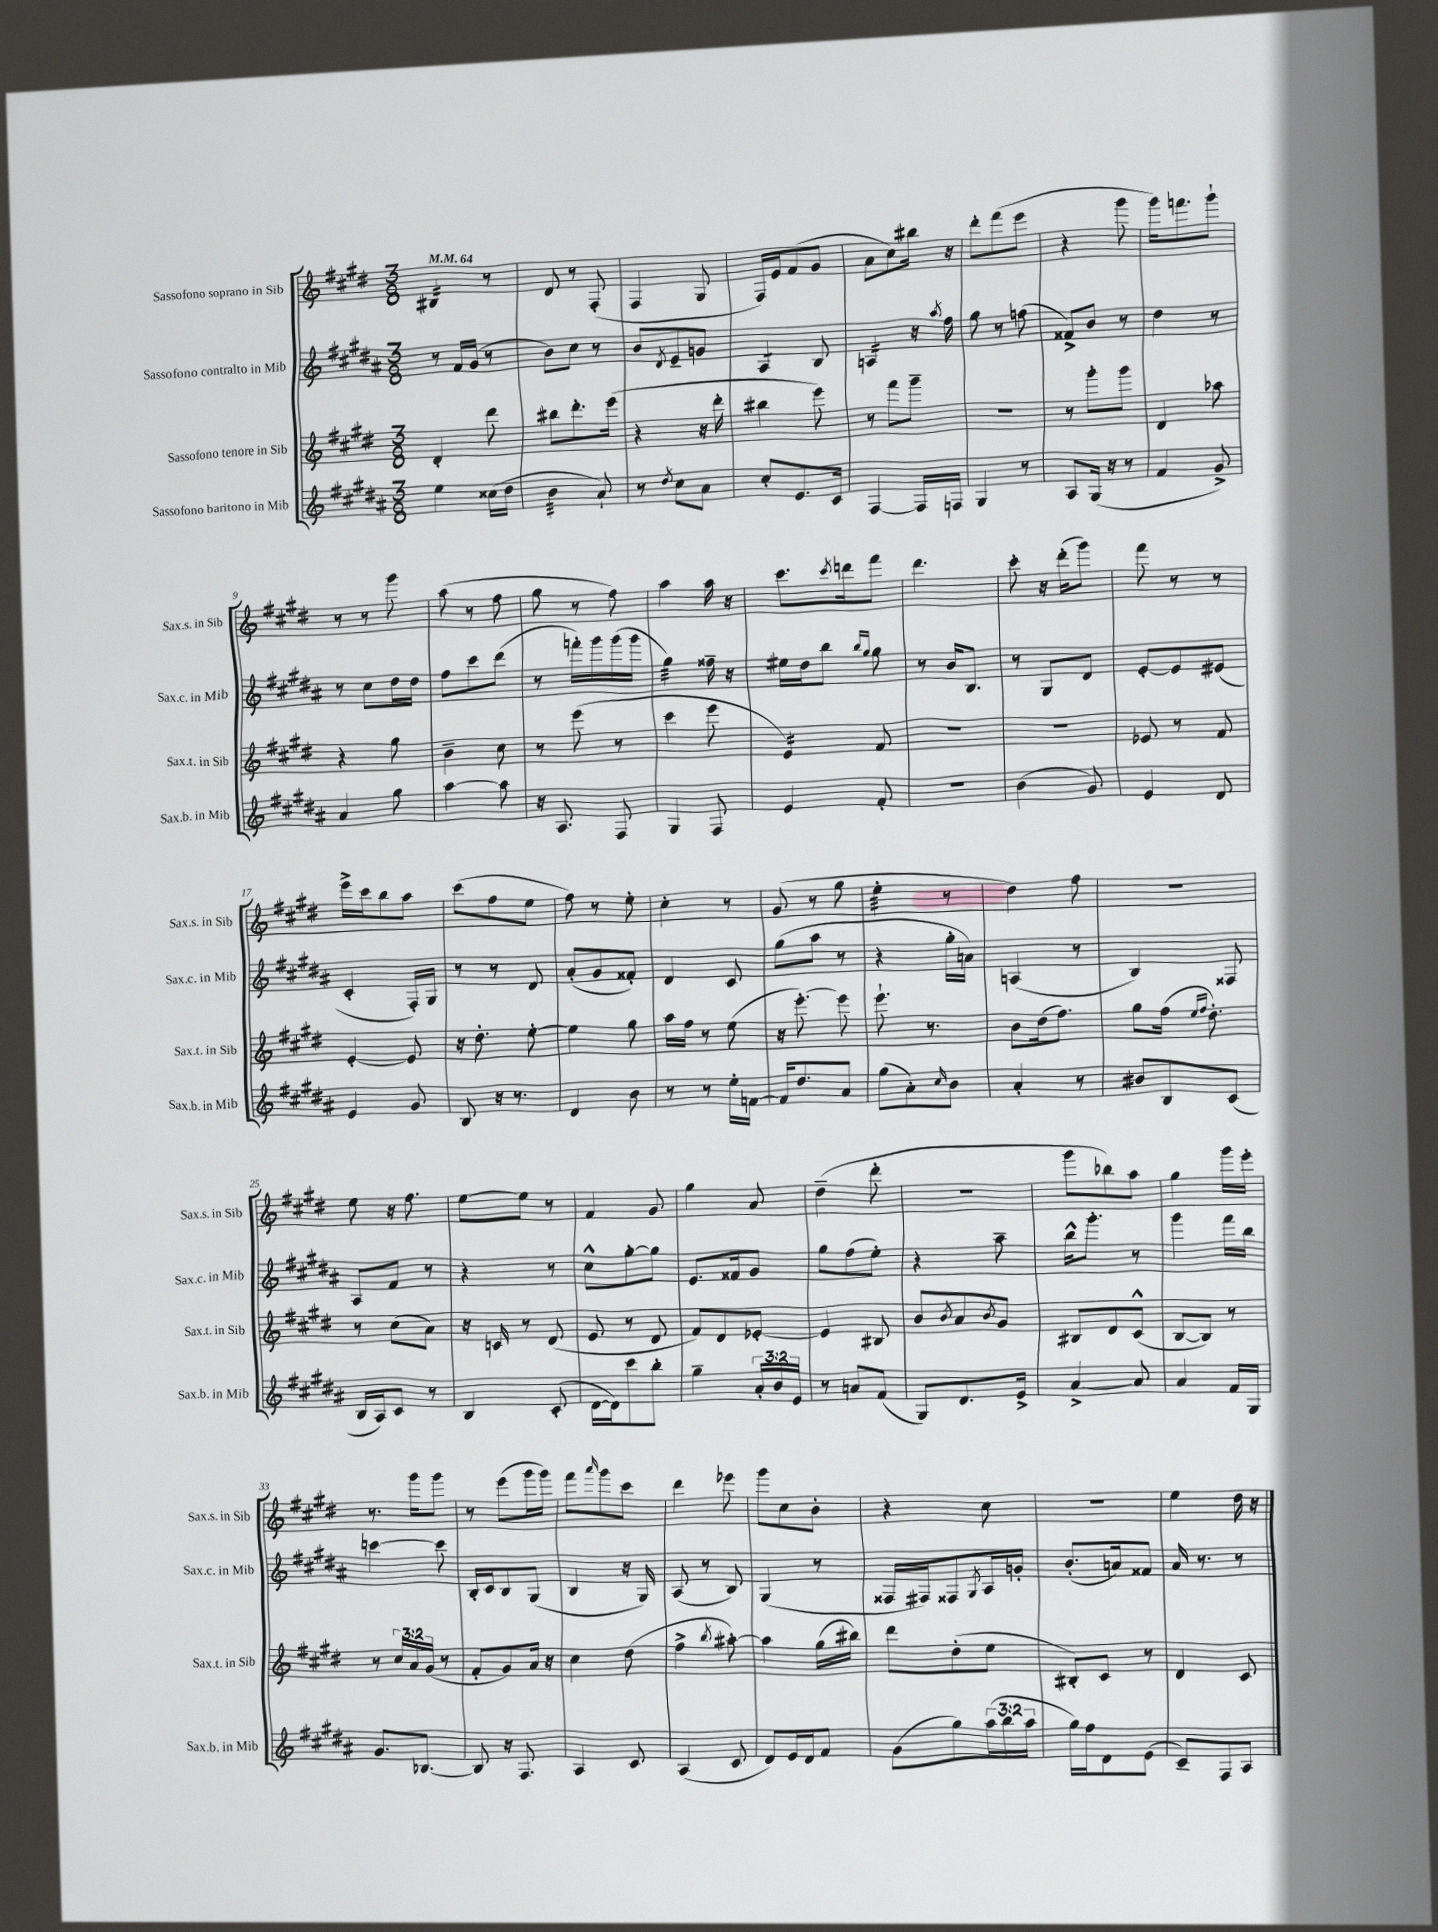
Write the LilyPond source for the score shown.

<<
\new StaffGroup <<
\new Staff = "s0" \with { instrumentName = "Sassofono soprano in Sib" shortInstrumentName = "Sax.s. in Sib" } {
    \clef treble \key e \major \numericTimeSignature \time 3/8 \tempo 4 = 64
    bis4:16 r8 |
    dis'8 r8 fis8-.( |
    fis4 gis8 |
    fis16) e'16 fis'8( gis'8 |
    a'8 cis''8) bis''16 r16 |
    dis'''8-. fis'''8( e'''8 |
    r4 gis'''8 |
    gis'''16) f'''8. gis'''8-! |
    r8 r8 gis'''8 |
    a''8( r8 fis''8 |
    gis''8 r8 fis''8) |
    a''4 a''16 r16 |
    cis'''8. \acciaccatura { cis'''8 } d'''16 fis'''8 |
    dis'''4. |
    cis'''8-. r16 dis'''16-.( gis'''8) |
    fis'''8 r8 r8 |
    e'''16-> cis'''16 b''8 a''8 |
    cis'''8( fis''8 e''8 |
    fis''8) r8 e''8-. |
    cis''4-. r8 |
    gis'8( r8 gis''8 |
    e''4:32-. r8 |
    dis''4) fis''8 |
    R4. |
    e''8 r16 fis''8. |
    e''8~ e''8 r8 |
    fis'4 gis'8 |
    gis''4 a'8 |
    dis''4--( dis'''8-. |
    R4. |
    gis'''8 bes''8) a''8 |
    gis''4 gis'''16 e'''16-. |
    r8. gis'''16 gis'''8 |
    r8 e'''8( gis'''16 gis'''16) |
    fis'''8 \grace { a'''16 } gis'''8 cis'''8 |
    dis'''4 ees'''8 |
    gis'''8 cis''8 b'8-. |
    r4 cis''8 |
    R4. |
    e''4 dis''16 r16 \bar "|." |
}
\new Staff = "s1" \with { instrumentName = "Sassofono contralto in Mib" shortInstrumentName = "Sax.c. in Mib" } {
    \clef treble \key b \major \numericTimeSignature \time 3/8
    r8 fis'16 gis'16( r8 |
    b'8) cis''8 r8 |
    b'8 \acciaccatura { dis'8 } e'8-- g'8 |
    ais4:8 b8 |
    a4:16 r16 \acciaccatura { ais''8 } fis''16 |
    gis''8 r8 f''8( |
    fisis'8->) b'8 r8 |
    dis''4 r8 |
    r8 cis''8 dis''16 dis''16 |
    fis''8 cis'''8 dis'''8( |
    r8 f'''16-.) gis'''16 gis'''16( gis'''16 |
    gis''4:32) fisis''16-- r16 |
    eis''16 dis''16 b''8 \grace { b''16 gis''16 } gis''8 |
    r8 b'16 b8. |
    r8 gis8 dis'8 |
    e'8~-. e'8 eis'8( |
    cis'4-. fis16-.) gis16 |
    r8 r8 dis'8 |
    ais'8-.( gis'8 fisis'8-.) |
    dis'4 cis'8 |
    gis''8( ais''8 r8 |
    r4 gis''16-. a'16) |
    a4( r8 |
    b4) fisis8 |
    ais8 fis'8 r8 |
    r4 r8 |
    cis''8-^ gis''8~-. gis''8 |
    e'8. fisis'16 gis'8 |
    gis''8 fis''8( e''8-.) |
    r4 ais''8-- |
    b''16-^ gis'''8.-. r8 |
    gis'''4 fis'''16 b''16 |
    c'''4~ c'''8 |
    b16-. cis'16 b8 gis8( |
    b4 r16 gis16) |
    ais8( r8 b8) |
    gis4( r8 |
    fisis16 fis16) fisis8 \acciaccatura { gis8 } ais16 g'16-. |
    b'8.-.( a'16) fisis'8 |
    ais'16 r8. r8 \bar "|." |
}
\new Staff = "s2" \with { instrumentName = "Sassofono tenore in Sib" shortInstrumentName = "Sax.t. in Sib" } {
    \clef treble \key e \major \numericTimeSignature \time 3/8 \override Staff.TupletNumber.text = #tuplet-number::calc-fraction-text
    dis'4-. dis'''8 |
    bis''8 dis'''8.-. e'''16( |
    r4 r16 dis'''16-. |
    bis''4 e'''8) |
    r8 fis'''8 gis'''8-- |
    R4. |
    r8 gis'''8-. gis'''8 |
    dis'4 aes''8 |
    r4 gis''8 |
    b'4-- cis''8 |
    r8 e'''8( r8 |
    cis'''4 e'''8 |
    e'4:16) fis'8 |
    R4. |
    R4. |
    ees'8 r8 fis'8 |
    e'4~-. e'8 |
    r16 dis''8.-. e''8~-. |
    e''4 gis''8 |
    a''16 fis''16 r8 e''8( |
    r16 e'''8.~-.) e'''8 |
    e'''8.-! r8. |
    b'8 dis''16( fis''8.) |
    gis''8 fis''16( \grace { e''16 fis''16 } dis''8.-.) |
    r8 cis''8( a'8) |
    r16 c'16 r8 dis'8( |
    e'8 r8 dis'8 |
    fis'8) dis'8 ees'8~-. |
    ees'4 bis8 |
    b'8 \acciaccatura { b'8 } a'8 \acciaccatura { b'8 } gis'8 |
    bis8 dis'8 cis'8-^( |
    b8~ b8) r8 |
    r8 \tuplet 3/2 { cis''16 a'16 gis'16( } r8 |
    fis'8-. gis'8) a'16 r16 |
    cis''4 dis''8( |
    fis''4-> \acciaccatura { b''8 } ais''8~-.) |
    ais''4 gis''16( bis''16) |
    dis'''8 dis''8-.( e''8 |
    bis8-.) cis'8 r8 |
    dis'4 cis'8 \bar "|." |
}
\new Staff = "s3" \with { instrumentName = "Sassofono baritono in Mib" shortInstrumentName = "Sax.b. in Mib" } {
    \clef treble \key b \major \numericTimeSignature \time 3/8 \override Staff.TupletNumber.text = #tuplet-number::calc-fraction-text
    e''4 cisis''16( dis''16 |
    b'4:32 ais'8-!) |
    r8 \acciaccatura { dis''8 } cis''8 ais'8 |
    cis''8-. e'8. cis'16 |
    fis4~ fis16 f16 |
    gis4 r8 |
    ais8 gis16( r16 r8 |
    fis'4 gis'8->) |
    ais'4 gis''8 |
    ais''4~ ais''8 |
    r16 ais8. fis8 |
    gis4 fis8 |
    e'4 fis'8-. |
    R4. |
    b'4( gis'8) |
    e'4 dis'8 |
    e'4 gis'8 |
    b8 r16 r8. |
    dis'4 b'8 |
    r8 r8 e''16-. f'16~ |
    f'16 dis''8. ais'8 |
    gis''8( ais'8-.) \grace { cis''16 } b'8 |
    ais'4-. r8 |
    bis'8 b8 cis'8( |
    b16 ais16) cis'8 r8 |
    b4 cis'8-.( |
    dis'16~ dis'16) cis'''8 b''8-. |
    gis''4-- \tuplet 3/2 { ais'16-. b'16 e'16 } |
    r8 a'8 fis'8( |
    gis8) dis'8. e'16-> |
    ais'4~-> ais'8 |
    ais'4 fis'16 gis16 |
    gis'8. bes8.~ |
    bes8 r16 fis8. |
    ais4 cis'8 |
    ais4( cis'8 |
    dis'8) e'16 dis'16 fis'8 |
    gis'8( gis''8) \tuplet 3/2 { ais''16( b''16 ais''16 } |
    gis''16) fis''16 dis'8 e'8( |
    cis'8--) fis8 ais8 \bar "|." |
}
>>
>>
